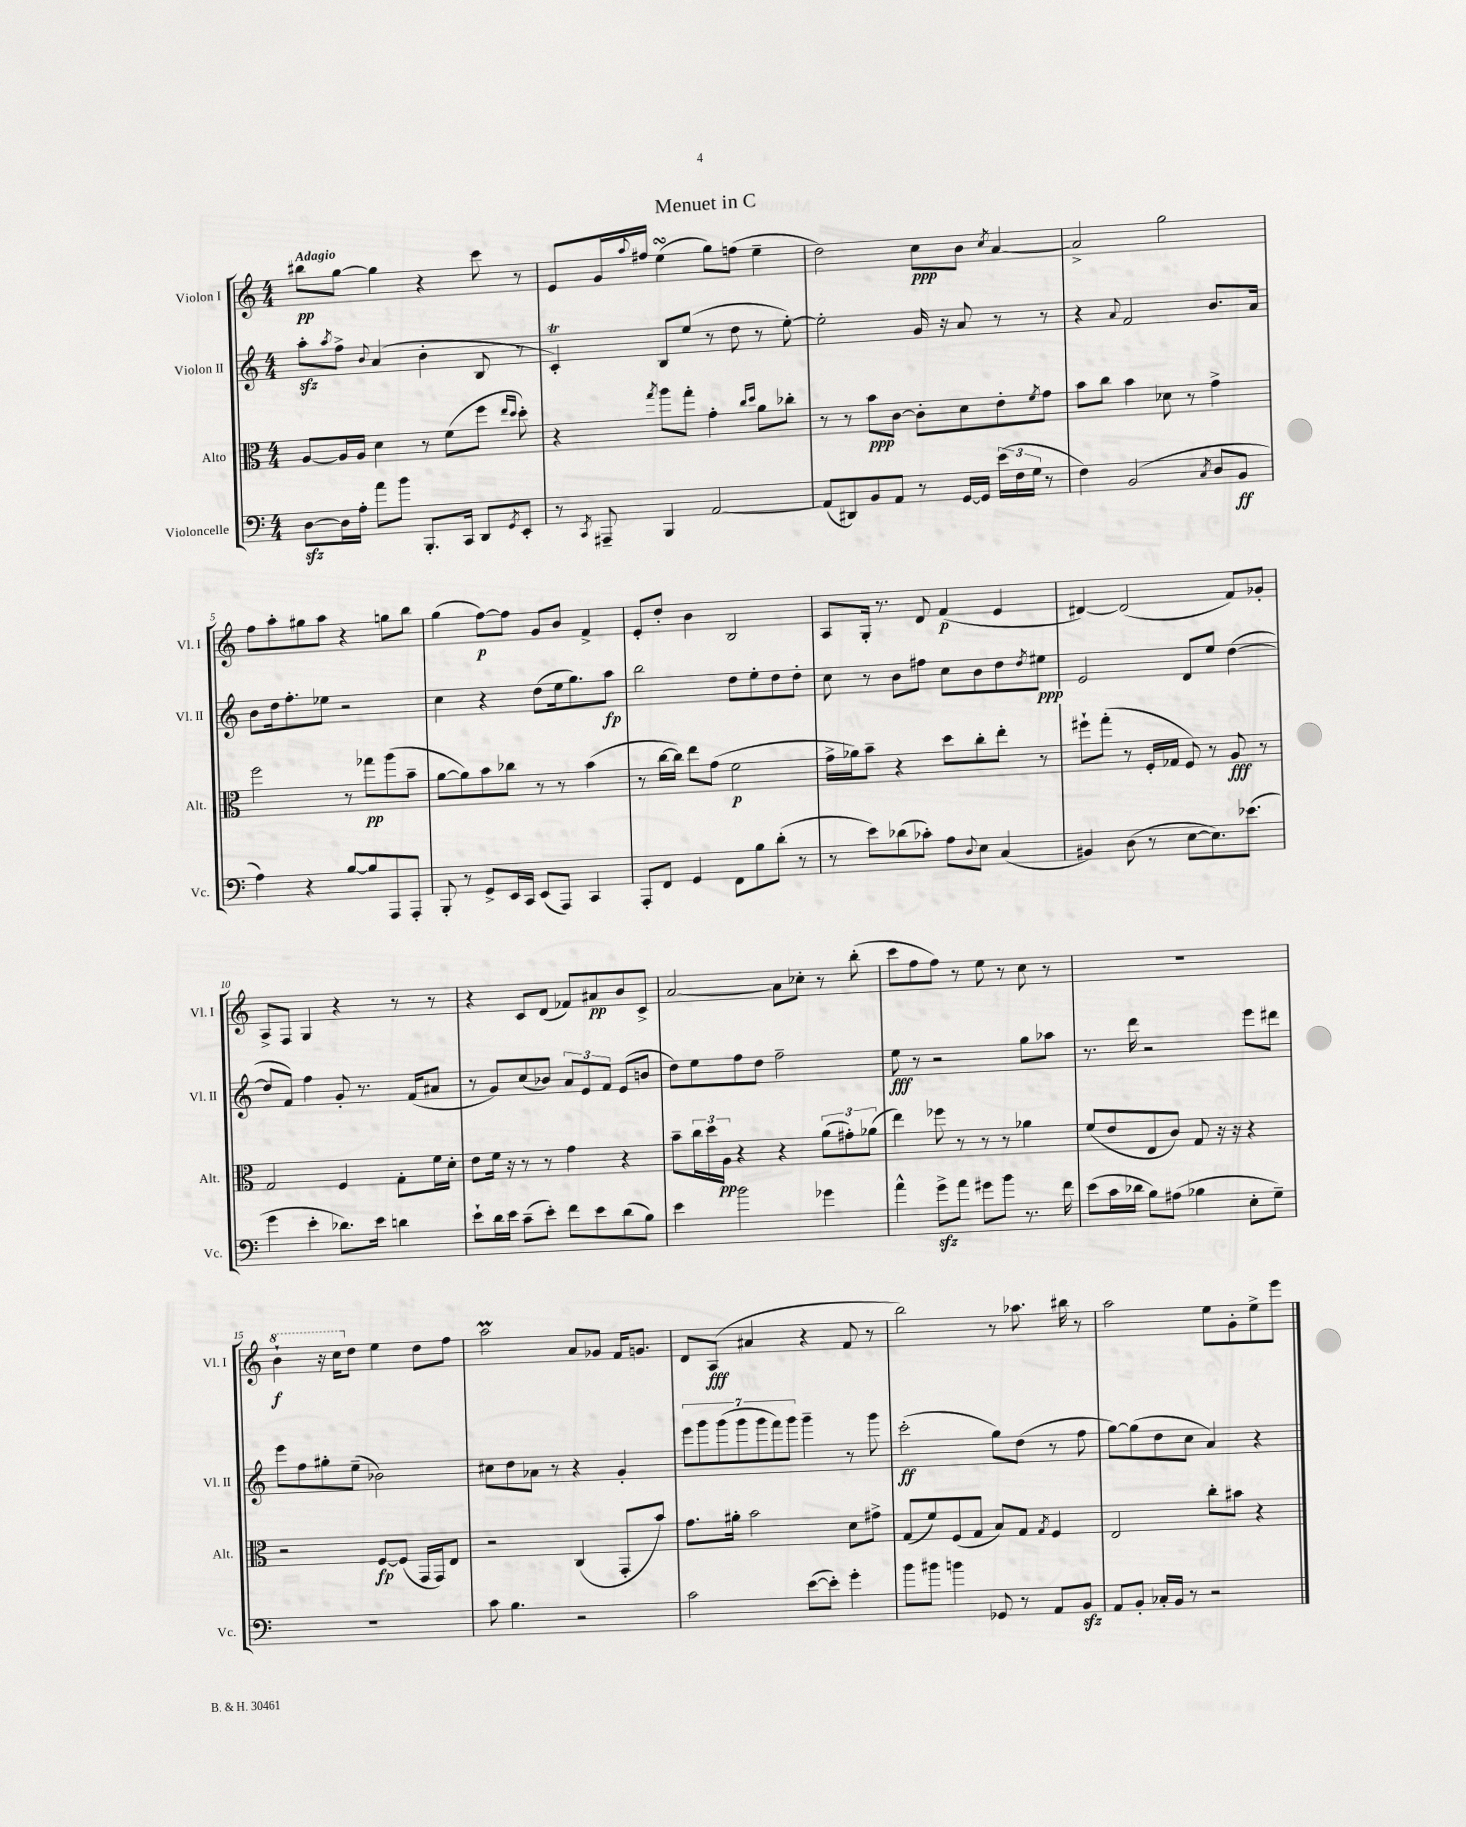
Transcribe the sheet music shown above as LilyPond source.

\header { title = "Menuet in C" }
<<
\new StaffGroup <<
\new Staff = "s0" \with { instrumentName = "Violon I" shortInstrumentName = "Vl. I" } {
    \clef treble \key c \major \numericTimeSignature \time 4/4 \tempo "Adagio"
    bis''8\pp g''8~ g''4 r4 c'''8 r8 |
    e'8 g'16 \appoggiatura { a''8 } fis''16 e''4\turn( g''8) f''8( e''4-- |
    d''2) c''8\ppp b'8 \acciaccatura { c''8 } a'4~ |
    a'2-> g''2 |
    f''8 a''8-. gis''8 a''8 r4 g''8 b''8 |
    g''4( f''8~\p) f''8 g'8 b'8 f'4-> |
    e'8-. d''8-. b'4 b2 |
    a8 g16-. r8. d'8 f'4\p( e'4 |
    dis'4~) dis'2( f'8) ges'8-. |
    a8-> f8 g4 r4 r8 r8 |
    r4 c'8 d'8( fes'8) ais'8\pp b'8 c'8-> |
    a'2~ a'8 ces''8-. r8 b''8-.( |
    c'''8 f''8 f''8) r8 e''8 r8 c''8 r8 |
    R1 |
    \ottava #1 b''4-!\f r16 c'''16 \ottava #0 d''8 e''4 d''8 f''8 |
    a''2\prall a'8 ges'8 f'16 g'8. |
    d'8 a8\fff( ais'4 r4 f'8 r8 |
    b''2) r8 aes''8. bis''16 r8 |
    a''2 e''8 g'8-. e''8-> e'''8 \bar "|." |
}
\new Staff = "s1" \with { instrumentName = "Violon II" shortInstrumentName = "Vl. II" } {
    \clef treble \key c \major \numericTimeSignature \time 4/4
    a''8-.\sfz \acciaccatura { a''8 } f''8-> \appoggiatura { b'8 } a'4( b'4-. b8 r8 |
    c'4-.\trill) b8 e''8( r8 d''8 r8 e''8~-.) |
    e''2-. g'16 r16 a'8 r8 r8 |
    r4 \appoggiatura { a'8 } f'2 b'8. a'16 |
    b'8 d''16 f''8.-. ees''8 r2 |
    c''4 r4 d''8( e''16 g''8.) a''8\fp |
    b''2 d''8 e''8-. d''8 d''8-. |
    c''8 r8 b'8 fis''8 c''8 b'8 d''8 \acciaccatura { d''8 } eis''8\ppp |
    e'2 d'8 e''8 d''4~( |
    d''8 f'8) f''4 g'8-. r8. f'16( ais'8 |
    r8 g'8) c''8( bes'8) \tuplet 3/2 { a'8 e'8 f'8 } e'8( b'8 |
    d''8) e''8 f''8 d''8 f''2-- |
    e''8\fff r8 r2 g''8 aes''8 |
    r8. d'''16 r2 e'''8 dis'''8 |
    e'''8 f''8 gis''8-. e''8--( bes'2) |
    cis''8 d''8 aes'8 r8 r4 g'4-. |
    \tuplet 7/4 { e'''8 g'''8 g'''8( g'''8 g'''8 f'''8) g'''8 } g'''4-- r8 g'''8 |
    c'''2-.\ff( g''8) d''8( r8 f''8 |
    g''8~) g''8( d''8 c''8 a'4) r4 \bar "|." |
}
\new Staff = "s2" \with { instrumentName = "Alto" shortInstrumentName = "Alt." } {
    \clef alto \key c \major \numericTimeSignature \time 4/4
    a8~ a16 a16 d'4 r8 f'8( f''8 \grace { e''16 d''16 } d''8-.) |
    r4 \acciaccatura { g''8 } a''8 g''8-. g'4-. \grace { c''16 d''16 } a'8 ces''8-. |
    r8 r8 b'8\ppp c'8~ c'8-. d'8 e'8-. \acciaccatura { f'8 } g'8 |
    b'8 c''8 b'4 des'8 r8 g'4-> |
    f''2 r8 ges''8\pp a''8( b'8-- |
    a'8~ a'8) b'8 ces''8 r8 r8 b'4( |
    r8 c''16~ c''16) e''8 g'8( f'2\p |
    g'16-> aes'16) b'8-- r4 d''8 c''8-. e''8-. r8 |
    fis''8-! g''8-.( r8 f16-. ges16 f8) r8 a8\fff r8 |
    g2 f4 g8-. f'16 d'16-. |
    e'8 f'16 r16 r8 r8 g'4 r4 |
    b'8-- \tuplet 3/2 { c''16 d''16 a16\pp } r4 r4 \tuplet 3/2 { a'8( gis'8-.) aes'8( } |
    e''4) fes''8 r8 r8 r8 aes'4 |
    f'8( e'8 e8 c'8) g8 r16 r16 r4 |
    r2 f8~\fp f8( g,16 g,16) e8 |
    r2 c4( g,8-. b'8) |
    g'8. ais'16-. b'2 d'8 gis'8-> |
    g8( f'8) f8( g8 b8) g8 \acciaccatura { g8 } f4 |
    e2 c''8-. bis'8 r4 \bar "|." |
}
\new Staff = "s3" \with { instrumentName = "Violoncelle" shortInstrumentName = "Vc." } {
    \clef bass \key c \major \numericTimeSignature \time 4/4
    d8~\sfz d16 a16-. a'8 b'8 b,,8.-. c,16 d,8 \acciaccatura { g,8 } e,8-. |
    r8 \acciaccatura { c,8 } ais,,8-- b,,4 a,2~ |
    a,8( dis,8) b,8 a,8 r8 g,16~ g,16 \tuplet 3/2 { e'16( f16 g16 } r8 |
    f4) b,2( \acciaccatura { c8 } d8 b,8\ff |
    a4) r4 b8~ b8 a,,8 a,,8-. |
    b,,8-. r8 g,8-> e,16 c,16 e,8( a,,8) c,4 |
    a,,8-. f,8 g,4 f,8 b8 d'8-.( r8 |
    r8 e'8) des'8( ces'8-.) a8 \appoggiatura { d8 } e8 c4( |
    bis,4) d8( r8 e8~ e8.) ees'8.( |
    g'4 e'4-. des'8.) e'16 d'4 |
    e'8-! d'16 e'16 c'8--( e'8-.) f'8 e'8 d'8( b8) |
    e'4 b'2 ges'4 |
    a'4-^ g'8->\sfz a'8 gis'8 b'8 r8. f'16 |
    e'8( c'16 des'16 b8) ais8( bes4 e8-. g8--) |
    R1 |
    c'8 b4. r2 |
    c'2 e'8~( e'8-.) g'4-. |
    b'8 bis'8 b'4 ges,8 r8 a,8 b,8\sfz |
    a,8 b,8-. ces16-. b,16 r8 r2 \bar "|." |
}
>>
>>
